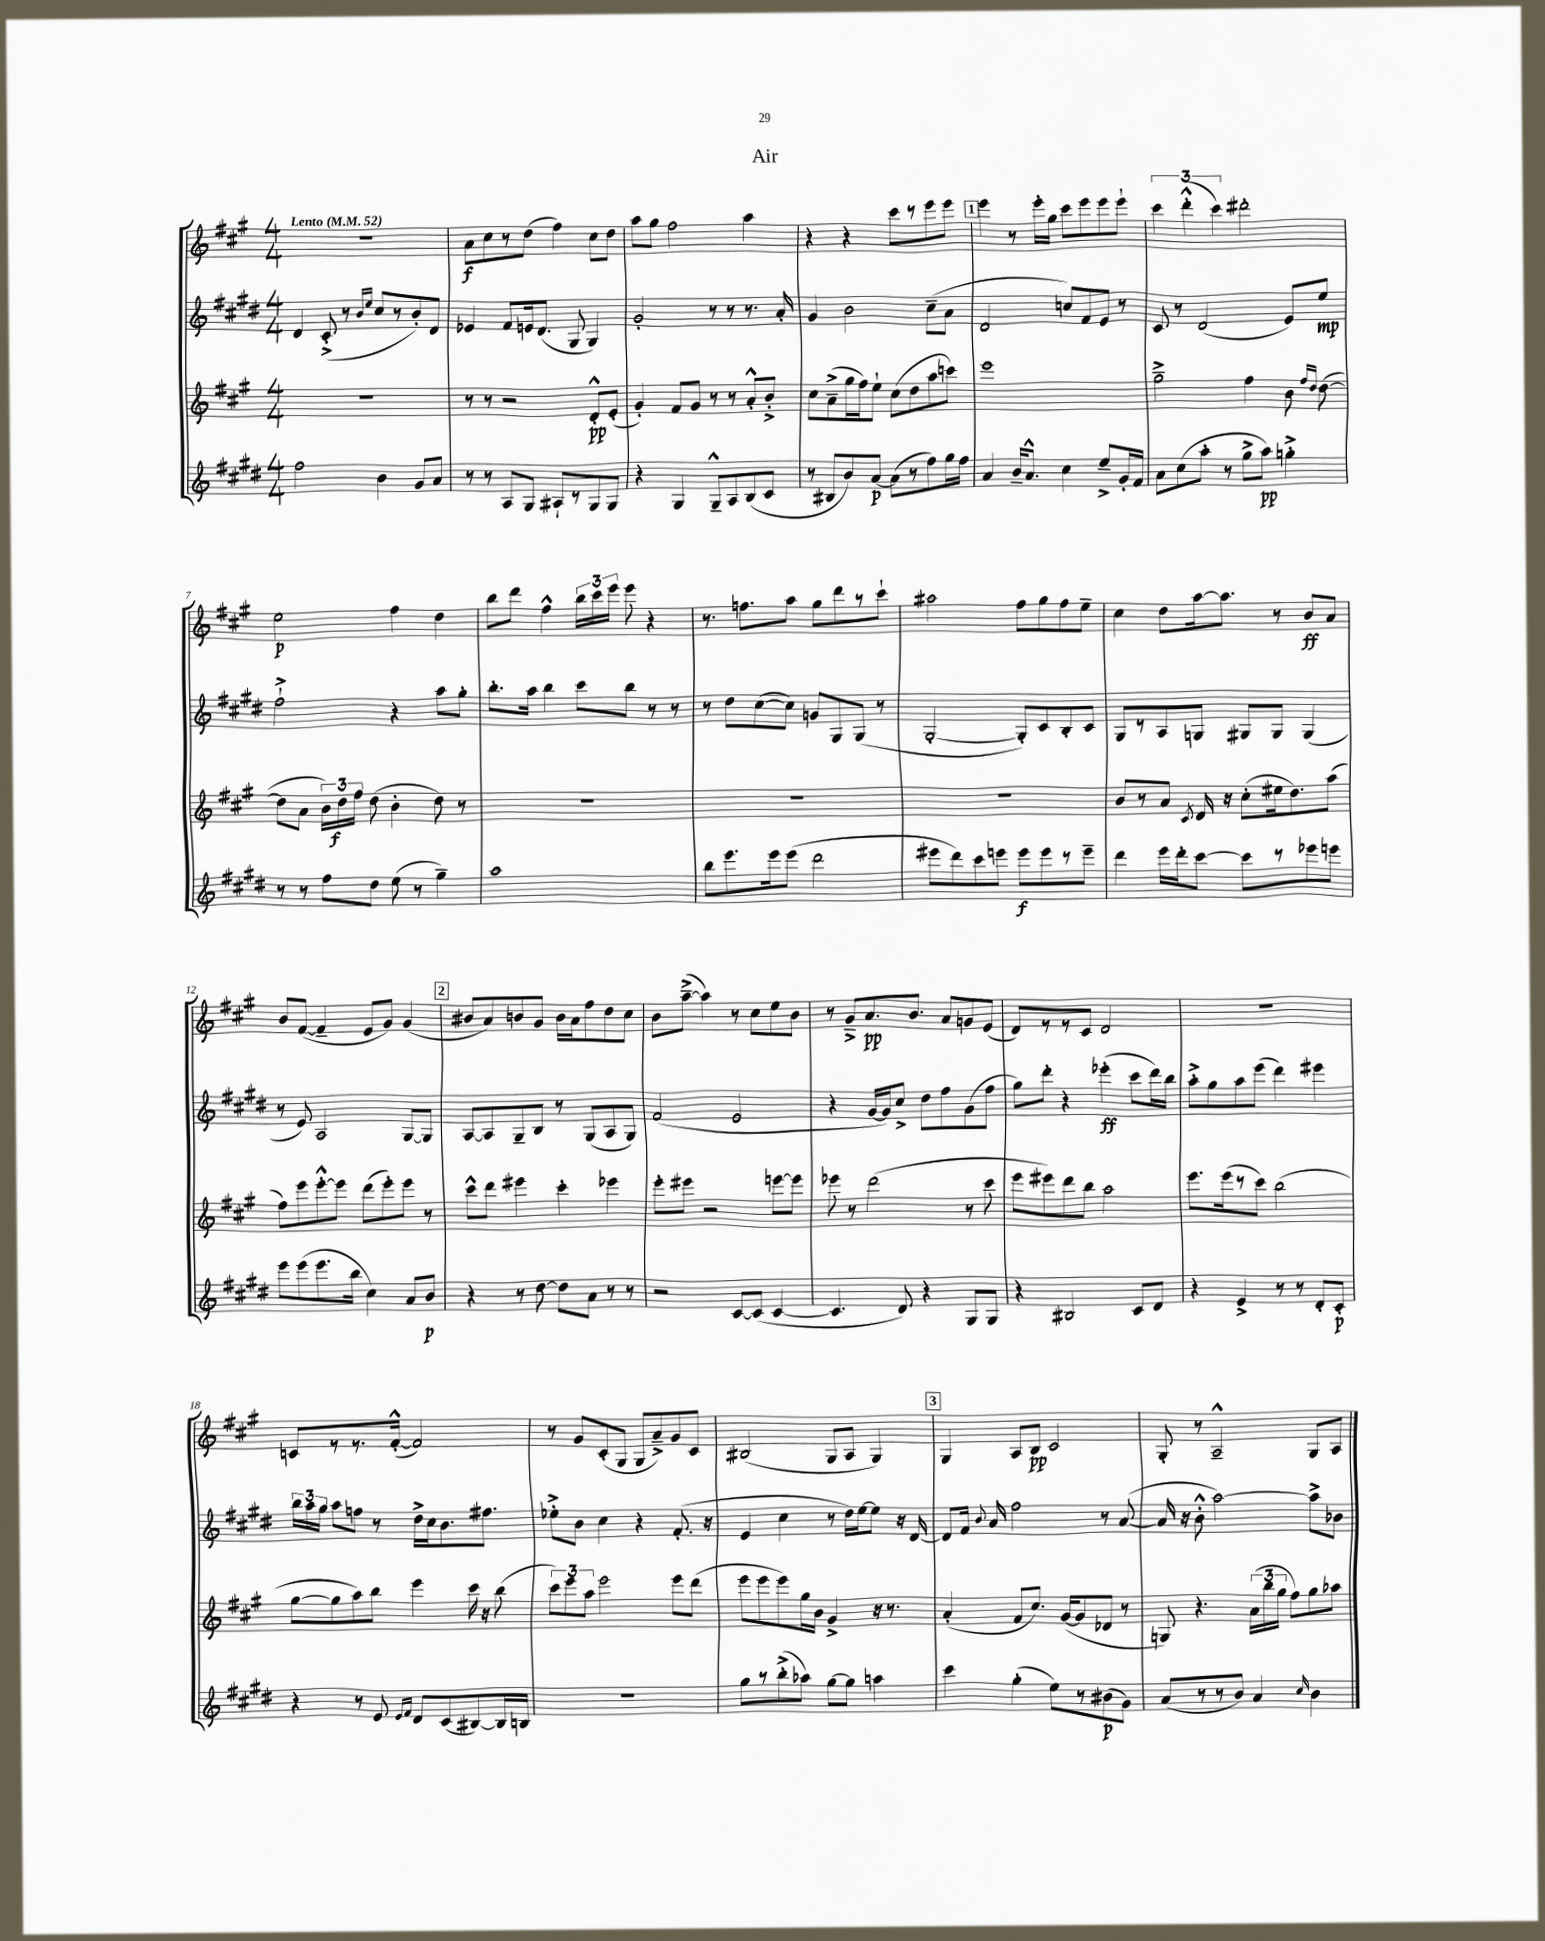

**kern	**dynam	**kern	**dynam	**kern	**dynam	**kern	**dynam
*part4	*part4	*part3	*part3	*part2	*part2	*part1	*part1
*staff4	*staff4	*staff3	*staff3	*staff2	*staff2	*staff1	*staff1
*clefG2	*	*clefG2	*	*clefG2	*	*clefG2	*
*k[f#c#g#d#]	*	*k[f#c#g#]	*	*k[f#c#g#d#]	*	*k[f#c#g#]	*
*M4/4	*	*M4/4	*	*M4/4	*	*M4/4	*
*MM52	*	*MM52	*	*MM52	*	*MM52	*
=1	=1	=1	=1	=1	=1	=1	=1
!	!	!	!	!	!	!LO:TX:a:B:t=Lento	!
2ff#\	.	1r	.	4d#/	.	1r	.
.	.	.	.	(8c#'^/	.	.	.
.	.	.	.	8r	.	.	.
.	.	.	.	16qqb/LL	.	.	.
.	.	.	.	16qqee/JJ	.	.	.
4b\	.	.	.	8cc#/L	.	.	.
.	.	.	.	8r	.	.	.
8g#/L	.	.	.	8b'/)	.	.	.
8a/J	.	.	.	8d#/J	.	.	.
=2	=2	=2	=2	=2	=2	=2	=2
8r	.	8r	.	4e-X/	.	8a\L	f
8r	.	8r	.	.	.	8cc#\	.
8A/L	.	2r	.	8f#/L	.	8r	.
8G#/J	.	.	.	16en/k	.	(8dd\J	.
.	.	.	.	(8.d#/J	.	.	.
8A#X`/L	.	.	.	.	.	4ff#\)	.
8r	.	.	.	8G#/	.	.	.
8G#/	.	8d'^^/L	pp	4G#/)	.	8cc#\L	.
8G#/J	.	(8e'/J	.	.	.	8dd\J	.
=3	=3	=3	=3	=3	=3	=3	=3
4r	.	4g#'/)	.	2g#'/	.	8aa\L	.
.	.	.	.	.	.	8gg#\J	.
4G#/	.	8f#/L	.	.	.	2ff#\	.
.	.	8g#/J	.	.	.	.	.
8G#~^^/L	.	8r	.	8r	.	.	.
8A/	.	8r	.	8r	.	.	.
(8B/	.	8a'^^/L	.	8.r	.	4aa\	.
8c#/J	.	8b'^/J	.	.	.	.	.
.	.	.	.	16a'/	.	.	.
=4	=4	=4	=4	=4	=4	=4	=4
8r	.	8cc#\L	.	4g#/	.	4r	.
8B#X/L	.	(8a~^\	.	.	.	.	.
8b/)	.	16gg#\L	.	2b\	.	4r	.
.	.	16ff#\J)	.	.	.	.	.
[8a/J	p	8ee`\J	.	.	.	.	.
(8a\L]	.	(8cc#\L	.	.	.	8ccc#\L	.
8r	.	8dd\	.	.	.	8r	.
8ff#\)	.	8aa\	.	(8cc#~\L	.	8eee\	.
16gg#\L	.	8cccn\J)	.	8a\J	.	8eee\J	.
16ff#\JJ	.	.	.	.	.	.	.
!!LO:REH:place=s1:t=1
=5	=5	=5	=5	=5	=5	=5	=5
4a/	.	1eee	.	2d#/	.	4eee\	.
16b~/KL	.	.	.	.	.	8r	.
8.a^^/J	.	.	.	.	.	.	.
.	.	.	.	.	.	16eee'\LL	.
.	.	.	.	.	.	16gg#\JJ	.
4cc#\	.	.	.	8ccn/L)	.	8ccc#\L	.
.	.	.	.	8f#/	.	8eee\	.
8ee~^/L	.	.	.	8e/J	.	8eee\	.
16g#'/L	.	.	.	8r	.	8eee`\J	.
16f#/JJ	.	.	.	.	.	.	.
=6	=6	=6	=6	=6	=6	=6	=6
8a\L	.	2gg#~^\	.	8c#/	.	6ccc#\	.
(8cc#\	.	.	.	8r	.	.	.
.	.	.	.	.	.	(6ddd'^^\	.
8aa'\J	.	.	.	(2d#/	.	.	.
.	.	.	.	.	.	6ccc#\)	.
8r	.	.	.	.	.	.	.
8gg#^\L	.	4ff#\	.	.	.	2ddd#X'\	.
8aa\J)	pp	.	.	.	.	.	.
4ggn'^\	.	8b\	.	8e/L)	.	.	.
.	.	16qqff#/LL	.	.	.	.	.
.	.	16qqdd/JJ	.	.	.	.	.
.	.	([8dd\	.	8ee/J	mp	.	.
!!LO:LB:g=z
=7	=7	=7	=7	=7	=7	=7	=7
8r	.	8dd\L]	.	2ff#`^\	.	2ee\	p
8r	.	8a\J	.	.	.	.	.
8ff#\L	.	24b\LL)	.	.	.	.	.
.	.	24dd\	f	.	.	.	.
.	.	24ff#\JJ	.	.	.	.	.
8dd#\J	.	(8dd\	.	.	.	.	.
(8ee\	.	4b'\	.	4r	.	4ff#\	.
8r	.	.	.	.	.	.	.
4gg#~\)	.	8dd\)	.	8aa\L	.	4dd\	.
.	.	8r	.	8gg#'\J	.	.	.
=8	=8	=8	=8	=8	=8	=8	=8
1aa	.	1r	.	8.bb'\L	.	8bb\L	.
.	.	.	.	.	.	8ddd\J	.
.	.	.	.	16aa\Jk	.	.	.
.	.	.	.	4bb\	.	4ff#^^\	.
.	.	.	.	8ccc#\L	.	24bb\LL	.
.	.	.	.	.	.	24ccc#\	.
.	.	.	.	.	.	24eee\JJ	.
.	.	.	.	8bb\J	.	8eee\	.
.	.	.	.	8r	.	4r	.
.	.	.	.	8r	.	.	.
=9	=9	=9	=9	=9	=9	=9	=9
8bb\L	.	1r	.	8r	.	8.r	.
8.eee\	.	.	.	8dd#\L	.	.	.
.	.	.	.	.	.	8.ffn\L	.
.	.	.	.	([8cc#\	.	.	.
16eee\k	.	.	.	.	.	.	.
(8eee\J	.	.	.	8cc#\J])	.	8aa\J	.
2ddd#\	.	.	.	8gn/L	.	8gg#\L	.
.	.	.	.	8G#/	.	8ddd\	.
.	.	.	.	(8G#/J	.	8r	.
.	.	.	.	8r	.	8ccc#`\J	.
=10	=10	=10	=10	=10	=10	=10	=10
8eee#X\L	.	1r	.	[2G#'/	.	2aa#X\	.
8ddd#\)	.	.	.	.	.	.	.
8ccc#\	.	.	.	.	.	.	.
8eeen\J	.	.	.	.	.	.	.
8eee\L	f	.	.	8G#'/L])	.	8ff#\L	.
8eee\	.	.	.	8c#/	.	8gg#\	.
8r	.	.	.	8B'/	.	8ff#\	.
8eee~\J	.	.	.	8c#/J	.	8ee~\J	.
=11	=11	=11	=11	=11	=11	=11	=11
4ddd#\	.	8b/L	.	8G#/L	.	4cc#\	.
.	.	8r	.	8r	.	.	.
16eee\LL	.	8a/J	.	8A/	.	8dd\L	.
16ddd#'\J	.	.	.	.	.	.	.
.	.	8qc#/	.	.	.	.	.
[8ccc#\J	.	16d/	.	8Gn/J	.	[16aa\k	.
.	.	16r	.	.	.	8.aa\J]	.
8ccc#\L]	.	(8cc#'\L	.	8G#X/L	.	.	.
8r	.	16ee#X\k	.	8G#/J	.	8r	.
.	.	8.dd\)	.	.	.	.	.
8eee-X\	.	.	.	(4G#/	.	8b/L	ff
8eeen\J	.	(8aa\J	.	.	.	8a/J	.
!!LO:LB:g=z
=12	=12	=12	=12	=12	=12	=12	=12
8eee\L	.	8ff#\L)	.	8r	.	8b/L	.
(8eee\	.	8eee\	.	8e/)	.	([8f#/J	.
8.eee\	.	[8eee'^^\	.	2A/	.	4f#~/]	.
.	.	8eee\J]	.	.	.	.	.
16bb\Jk	.	.	.	.	.	.	.
4cc#\)	.	(8ddd\L	.	.	.	8e/L	.
.	.	8eee'\)	.	.	.	8g#/J)	.
8a/L	.	8eee\J	.	[8G#/L	.	(4g#/	.
8b/J	p	8r	.	8G#/J]	.	.	.
!!LO:REH:place=s1:t=2
=13	=13	=13	=13	=13	=13	=13	=13
4r	.	8ccc#^^\L	.	[8A/L	.	8b#X/L	.
.	.	8ddd\J	.	8A/]	.	8a/)	.
8r	.	4eee#X\	.	8G#~/	.	8bn/	.
[8dd#\	.	.	.	8B/J	.	8g#/J	.
8dd#\L]	.	4ccc#'\	.	8r	.	16b\LL	.
.	.	.	.	.	.	16a\J	.
8a\J	.	.	.	(8G#/L	.	8ff#\	.
8r	.	4eee-X\	.	8A/	.	8dd\	.
8r	.	.	.	8G#/J)	.	8cc#\J	.
=14	=14	=14	=14	=14	=14	=14	=14
2r	.	8eee'\L	.	(2f#/	.	8b\L	.
.	.	8eee#X\J	.	.	.	([8aa~^\J	.
.	.	2r	.	.	.	4aa\])	.
[8c#/L	.	.	.	2e/	.	8r	.
(8c#/J]	.	.	.	.	.	8cc#\L	.
[4c#/	.	[8eeen\L	.	.	.	8ee\	.
.	.	8eee\J]	.	.	.	8b\J	.
=15	=15	=15	=15	=15	=15	=15	=15
4.c#/]	.	8eee-X\	.	4r	.	8r	.
.	.	8r	.	.	.	8g#~^/L	.
.	.	(2ddd\	.	[16g#/LL	.	8.a/	pp
.	.	.	.	16g#/J])	.	.	.
8d#/)	.	.	.	8cc#^/J	.	.	.
.	.	.	.	.	.	8.b/J	.
4r	.	.	.	8dd#\L	.	.	.
.	.	.	.	8ff#\	.	8a/L	.
8G#/L	.	8r	.	(8g#\	.	8gn/	.
8G#/J	.	8ccc#\	.	8ff#\J	.	(8e/J	.
=16	=16	=16	=16	=16	=16	=16	=16
4r	.	8eee\L	.	8gg#\L)	.	8d/L)	.
.	.	8eee#X\)	.	8ddd#'\J	.	8r	.
2B#X/	.	8ddd\	.	4r	.	8r	.
.	.	8bb\J	.	.	.	8c#/J	.
.	.	2aa\	.	(4eee-X'\	ff	2d/	.
8c#/L	.	.	.	8ccc#\L	.	.	.
8d#/J	.	.	.	16ddd#\L)	.	.	.
.	.	.	.	16bb\JJ	.	.	.
=17	=17	=17	=17	=17	=17	=17	=17
4r	.	8.eee\L	.	8aa'^\L	.	1r	.
.	.	.	.	8gg#\	.	.	.
.	.	(16eee\k	.	.	.	.	.
4e^/	.	8r	.	8aa\	.	.	.
.	.	8ccc#\J)	.	(8eee\J	.	.	.
8r	.	(2bb\	.	4ddd#\)	.	.	.
8r	.	.	.	.	.	.	.
8d#'/L	.	.	.	4eee#X\	.	.	.
8c#'/J	p	.	.	.	.	.	.
!!LO:LB:g=z
=18	=18	=18	=18	=18	=18	=18	=18
4r	.	[8gg#\L	.	24bb\LL	.	8cn/L	.
.	.	.	.	24aa\	.	.	.
.	.	.	.	24gg#\JJ	.	.	.
.	.	8gg#\]	.	8aa\L	.	8r	.
8r	.	8aa\)	.	8ffn\J	.	8.r	.
8e/	.	8bb\J	.	8r	.	.	.
.	.	.	.	.	.	([16f#'^^/Jk	.
16qqe/LL	.	.	.	.	.	.	.
16qqf#/JJ	.	.	.	.	.	.	.
8d#/L	.	4eee\	.	16dd#^\LL	.	2f#/])	.
.	.	.	.	16cc#\J	.	.	.
(8c#/	.	.	.	8.b\	.	.	.
[8B#X/)	.	16ccc#\	.	.	.	.	.
.	.	16r	.	8.ff#X\J	.	.	.
16B#/L]	.	(8bb\	.	.	.	.	.
16Bn/JJ	.	.	.	.	.	.	.
=19	=19	=19	=19	=19	=19	=19	=19
1r	.	12ccc#\L)	.	8ee-X'^\L	.	8r	.
.	.	12eee\	.	.	.	.	.
.	.	.	.	8b\J	.	8g#/L	.
.	.	12aa\J	.	.	.	.	.
.	.	2eee\	.	4cc#\	.	(8c#'/	.
.	.	.	.	.	.	8G#/J	.
.	.	.	.	4r	.	8G#/L	.
.	.	.	.	.	.	8a~^/)	.
.	.	8eee\L	.	(8.f#'/	.	8g#/	.
.	.	(8ddd\J	.	.	.	8c#/J	.
.	.	.	.	16r	.	.	.
=20	=20	=20	=20	=20	=20	=20	=20
8gg#\L	.	8eee\L	.	4e/	.	(2B#X/	.
8r	.	8eee\	.	.	.	.	.
(8bb'^\	.	8eee\)	.	4cc#\	.	.	.
8aa-X\J)	.	16gg#\L	.	.	.	.	.
.	.	16b\JJ	.	.	.	.	.
[8gg#\L	.	4g#^/	.	8r	.	8G#/L	.
8gg#\J]	.	.	.	16dd#\LL)	.	8A/J	.
.	.	.	.	[16ee\J	.	.	.
4aan\	.	16r	.	8ee\J]	.	4G#/)	.
.	.	8.r	.	.	.	.	.
.	.	.	.	16r	.	.	.
.	.	.	.	[16d#/	.	.	.
!!LO:REH:place=s1:t=3
=21	=21	=21	=21	=21	=21	=21	=21
4ccc#\	.	(4a'/	.	8d#/L]	.	4G#/	.
.	.	.	.	16f#/Jk	.	.	.
.	.	.	.	8qqb/	.	.	.
.	.	.	.	16a/	.	.	.
(4gg#'\	.	8f#/L	.	2ff#\	.	8A/L	.
.	.	8.cc#/J)	.	.	.	8B/J	pp
8ee\L)	.	.	.	.	.	2c#/	.
.	.	([16g#/KL	.	.	.	.	.
8r	.	8g#/]	.	.	.	.	.
(8b#X\	p	8d-X/J	.	8r	.	.	.
8g#\J)	.	8r	.	([8a/	.	.	.
=22	=22	=22	=22	=22	=22	=22	=22
(8a/L	.	8Gn/)	.	16a/]	.	8G#'/	.
.	.	.	.	16r	.	.	.
8r	.	4.r	.	8b'^^\	.	8r	.
8r	.	.	.	[2aa\)	.	2A~^^/	.
8b/J)	.	.	.	.	.	.	.
4a/	.	(24a\LL	.	.	.	.	.
.	.	24bb\	.	.	.	.	.
.	.	24gg#\JJ	.	.	.	.	.
.	.	8ff#\L)	.	.	.	.	.
16qqcc#/	.	.	.	.	.	.	.
4b\	.	8gg#\	.	8aa^\L]	.	8G#/L	.
.	.	8aa-X\J	.	8b-X\J	.	8A/J	.
==	==	==	==	==	==	==	==
*-	*-	*-	*-	*-	*-	*-	*-
